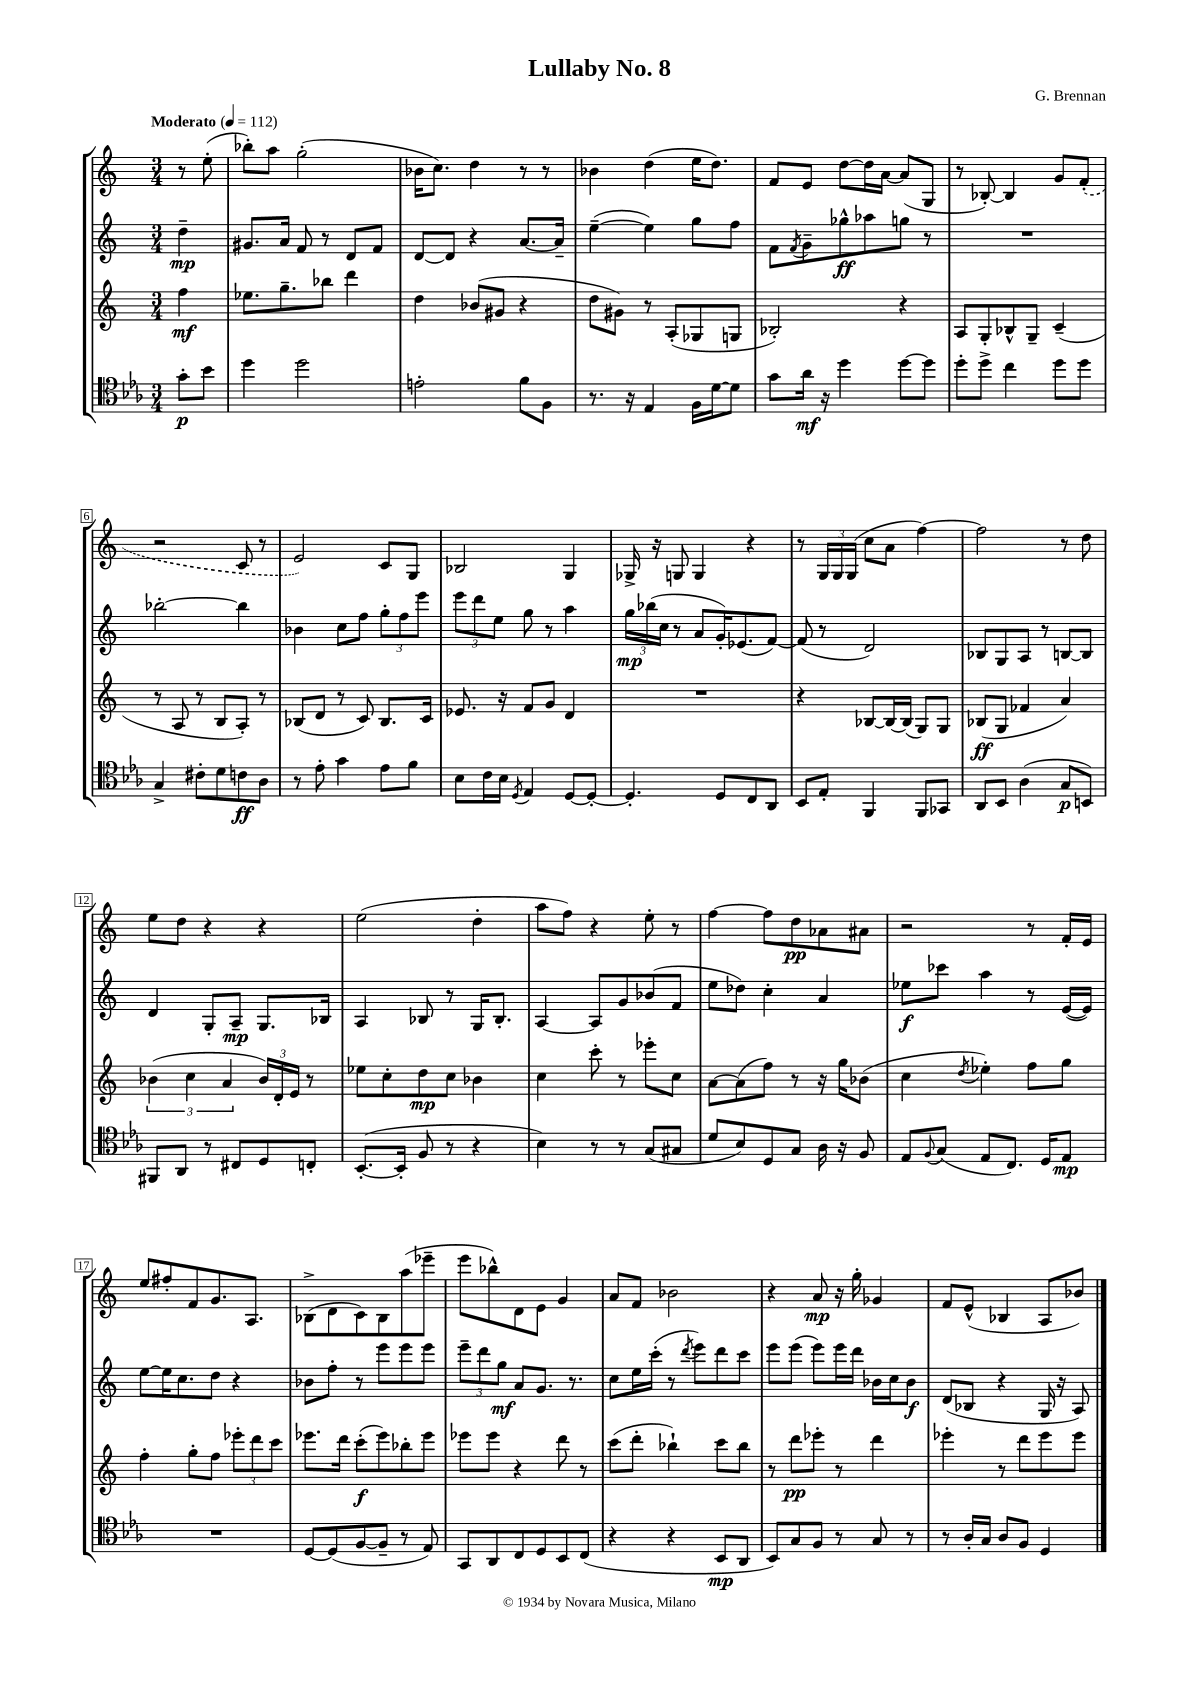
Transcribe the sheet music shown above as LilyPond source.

\header { title = "Lullaby No. 8" composer = "G. Brennan" }
<<
\new StaffGroup <<
\new Staff = "s0" {
    \clef treble \key c \major \numericTimeSignature \time 3/4 \partial 4 \tempo "Moderato" 4 = 112
    r8 e''8-.( |
    bes''8-.) a''8 g''2-.( |
    bes'16 c''8.) d''4 r8 r8 |
    bes'4 d''4( e''16 d''8.) |
    f'8 e'8 d''8~ d''16 a'16~ a'8( g8 |
    r8 bes8~-.) bes4 g'8 \once \slurDashed f'8-.( |
    r2 c'8 r8 |
    e'2) c'8 g8 |
    bes2 g4 |
    ges16-> r16 g8 g4 r4 |
    r8 \tuplet 3/2 { g16 g16 g16( } c''8 a'8 f''4~) |
    f''2 r8 d''8 |
    e''8 d''8 r4 r4 |
    e''2( d''4-. |
    a''8 f''8) r4 e''8-. r8 |
    f''4~ f''8 d''8\pp aes'8 ais'8 |
    r2 r8 f'16-. e'16 |
    e''8 fis''8-. f'8 g'8. a8. |
    bes8->( d'8 c'8) bes8 a''8( ees'''8-- |
    e'''8 bes''8-^) d'8 e'8 g'4 |
    a'8 f'8 bes'2 |
    r4 a'8\mp r16 g''16-. ges'4 |
    f'8 e'8-^( bes4 a8 bes'8) \bar "|." |
}
\new Staff = "s1" {
    \clef treble \key c \major \numericTimeSignature \time 3/4 \partial 4
    d''4--\mp |
    gis'8. a'16 f'8 r8 d'8 f'8 |
    d'8~ d'8 r4 a'8.~ a'16-- |
    e''4~--( e''4) g''8 f''8 |
    f'8 \acciaccatura { f'8 } g'8-- ges''8-^\ff aes''8 g''8 r8 |
    R2. |
    bes''2~-. bes''4 |
    bes'4 c''8 f''8 \tuplet 3/2 { g''8-. f''8 e'''8 } |
    \tuplet 3/2 { e'''8 d'''8 e''8 } g''8 r8 a''4 |
    \tuplet 3/2 { g''16\mp bes''16( c''16 } r8 a'8 g'16-.) ees'8.( f'8~) |
    f'8( r8 d'2) |
    bes8 g8 a8 r8 b8~ b8 |
    d'4 g8-. a8--\mp g8. bes16 |
    a4 bes8 r8 g16 bes8.-. |
    a4~ a8 g'8 bes'8( f'8 |
    e''8 des''8) c''4-. a'4 |
    ees''8\f ces'''8 a''4 r8 e'16~( e'16) |
    e''8~ e''16 c''8. d''8 r4 |
    bes'8 f''8-. r8 e'''8 e'''8 e'''8 |
    \tuplet 3/2 { e'''8-- d'''8 g''8\mf } a'8 g'8. r8. |
    c''8 e''16 c'''16-.( r8 \acciaccatura { d'''8 } e'''8) d'''8 c'''8 |
    e'''8 e'''8( e'''8) e'''16 d'''16 bes'16 c''16 bes'8\f |
    d'8( bes8 r4 g16 r16 a8) \bar "|." |
}
\new Staff = "s2" {
    \clef treble \key c \major \numericTimeSignature \time 3/4 \partial 4
    f''4\mf |
    ees''8. g''8.-- bes''8 d'''4 |
    d''4 bes'8( gis'8 r4 |
    d''8 gis'8) r8 a8-.( ges8 g8 |
    bes2-.) r4 |
    a8 g8-. bes8-^ g8-- c'4--( |
    r8 a8 r8 b8 a8-.) r8 |
    bes8( d'8 r8 c'8) bes8. c'16 |
    ees'8. r16 f'8 g'8 d'4 |
    R2. |
    r4 bes8~ bes16~ bes16( g8) g8 |
    bes8\ff( g8 fes'4 a'4) |
    \tuplet 3/2 { bes'4( c''4 a'4 } \tuplet 3/2 { bes'16) d'16-. e'16 } r8 |
    ees''8 c''8-. d''8\mp c''8 bes'4 |
    c''4 c'''8-. r8 ees'''8-. c''8 |
    a'8~ a'8( f''8) r8 r16 g''16 bes'8( |
    c''4 \acciaccatura { d''8 } ees''4-.) f''8 g''8 |
    f''4-. g''8-. f''8 \tuplet 3/2 { ees'''8-. d'''8 c'''8 } |
    ees'''8. d'''16 c'''8-.\f( ees'''8) bes''8-. ees'''8 |
    ees'''8 ees'''8 r4 d'''8 r8 |
    c'''8( d'''8-. bes''4-!) c'''8 bes''8 |
    r8 d'''8\pp ees'''8-. r8 d'''4 |
    ees'''4-. r8 d'''8 ees'''8 ees'''8 \bar "|." |
}
\new Staff = "s3" {
    \clef tenor \key ees \major \numericTimeSignature \time 3/4 \partial 4
    g'8-.\p bes'8 |
    d''4 d''2 |
    e'2-. f'8 f8 |
    r8. r16 ees4 f16 d'16~ d'8 |
    g'8 aes'16\mf r16 d''4 d''8~ d''8 |
    d''8-. d''8-> c''4 d''8 d''8 |
    g4-> cis'8-. d'8 c'8\ff aes8 |
    r8 ees'8-. g'4 ees'8 f'8 |
    bes8 c'16 bes16 \acciaccatura { d8 } ees4 d8~ d8~-. |
    d4.-. d8 c8 aes,8 |
    bes,8 ees8-. f,4 f,8 ges,8 |
    aes,8 bes,8 aes4( g8\p b,8) |
    fis,8 aes,8 r8 cis8 d8 c8-. |
    bes,8.~-.( bes,16-. f8 r8 r4 |
    bes4) r8 r8 g8( gis8 |
    d'8 bes8) d8 g8 aes16 r16 f8 |
    ees8 \appoggiatura { f8 } g8( ees8 c8.) d16 ees8\mp |
    R2. |
    d8~ d8( f8~ f8-- r8 ees8) |
    g,8 aes,8 c8 d8 bes,8 c8( |
    r4 r4 bes,8\mp aes,8 |
    bes,8) g8 f8 r8 g8 r8 |
    r8 aes16-. g16 aes8 f8 d4 \bar "|." |
}
>>
>>
\layout { \context { \Score \override BarNumber.stencil = #(make-stencil-boxer 0.1 0.3 ly:text-interface::print) } }
